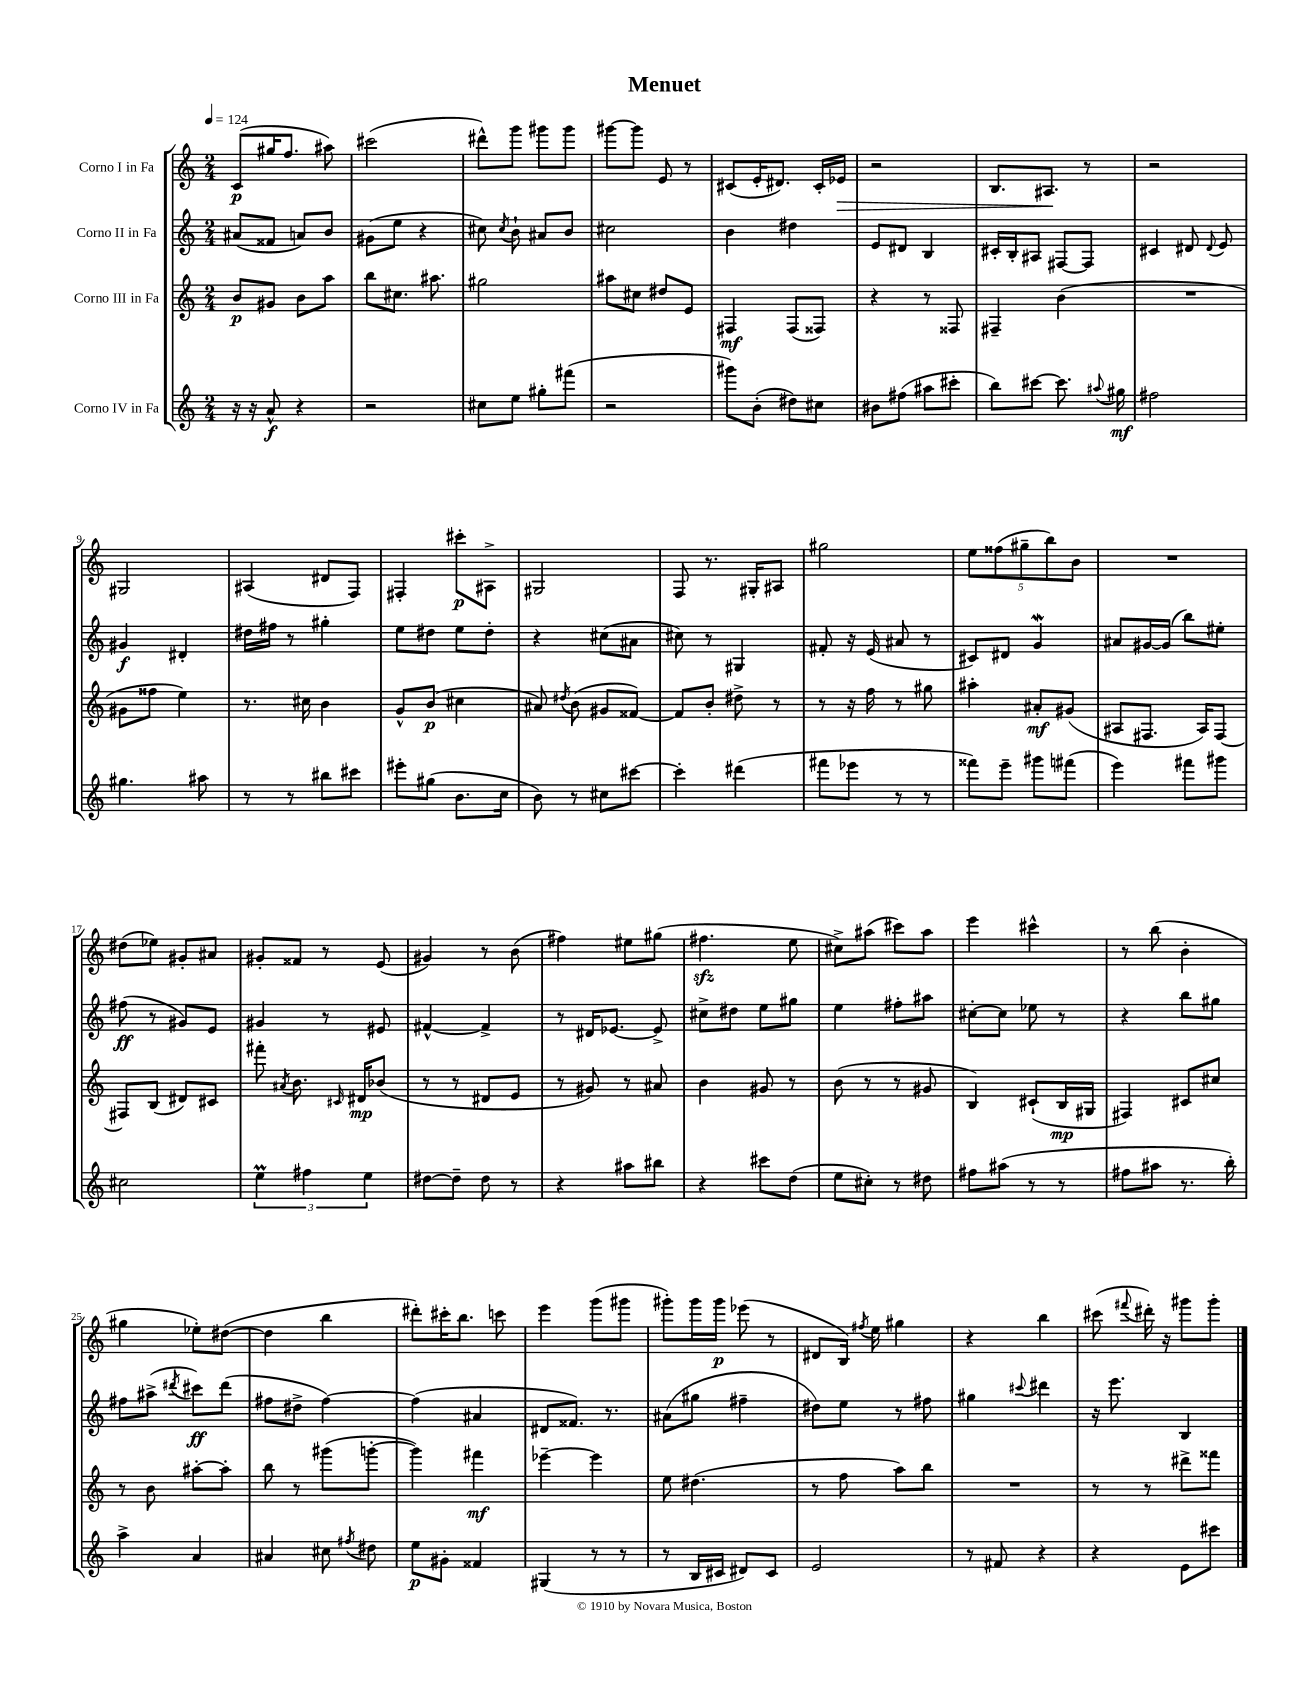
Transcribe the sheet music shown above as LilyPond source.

\header { title = "Menuet" }
<<
\new StaffGroup <<
\new Staff = "s0" \with { instrumentName = "Corno I in Fa" } {
    \clef treble \key c \major \numericTimeSignature \time 2/4 \tempo 4 = 124
    \autoBeamOff c'8[\p( gis''16 f''8.] ais''8) |
    cis'''2( |
    dis'''8[-^) g'''8] gis'''8[ gis'''8] |
    gis'''8[~ gis'''8] e'8 r8 |
    cis'8[( e'16-. dis'8.]) cis'16[-. ees'16]\> |
    r2 |
    b8.[ ais8.]\! r8 |
    r2 |
    gis2 |
    ais4( dis'8[ f8]) |
    fis4-. cis'''8[-.\p ais8]-> |
    gis2 |
    f8 r8. gis16[-. ais8] |
    gis''2 |
    \tuplet 5/4 { e''8[ fisis''8( gis''8-- b''8) b'8] } |
    R2 |
    dis''8[( ees''8]) gis'8[-. ais'8] |
    gis'8[-. fisis'8] r8 e'8( |
    gis'4) r8 b'8( |
    fis''4) eis''8[ gis''8]( |
    fis''4.\sfz e''8 |
    cis''8[->) ais''8]( cis'''8[) ais''8] |
    e'''4 cis'''4-^ |
    r8 b''8( b'4-. |
    gis''4 ees''8[-.) dis''8]~( |
    dis''4 b''4 |
    dis'''8[-.) cis'''16-. b''8.] c'''8 |
    e'''4 g'''8[( gis'''8] |
    gis'''8[-.) gis'''16 gis'''16]\p ees'''8( r8 |
    dis'8[ b16]) \acciaccatura { fis''8 } e''16 gis''4 |
    r4 b''4 |
    cis'''8( \appoggiatura { fis'''8 } dis'''16-.) r16 gis'''8[ gis'''8]-. \bar "|." |
}
\new Staff = "s1" \with { instrumentName = "Corno II in Fa" } {
    \clef treble \key c \major \numericTimeSignature \time 2/4
    \autoBeamOff ais'8[( fisis'8] a'8[) b'8] |
    gis'8[( e''8] r4 |
    cis''8) \acciaccatura { cis''8 } b'8-! ais'8[ b'8] |
    cis''2 |
    b'4 dis''4 |
    e'8[ dis'8] b4 |
    cis'16[-. b16-. ais8] fis8[~ fis8] |
    cis'4 dis'8 \appoggiatura { dis'8 } e'8 |
    gis'4\f dis'4-. |
    dis''16[ fis''16] r8 gis''4-. |
    e''8[ dis''8] e''8[ dis''8]-. |
    r4 cis''8[( ais'8] |
    cis''8) r8 gis4 |
    fis'8-. r16 e'16( ais'8 r8 |
    cis'8[) dis'8] g'4\mordent |
    ais'8[ gis'16~ gis'16]( b''8[) eis''8]-. |
    fis''8\ff( r8 gis'8[) e'8] |
    gis'4 r8 eis'8 |
    fis'4~-^ fis'4-> |
    r8 dis'16[ ees'8.]~ ees'8-> |
    cis''8[-> dis''8] e''8[ gis''8] |
    e''4 fis''8[-. ais''8] |
    cis''8[~-. cis''8] ees''8 r8 |
    r4 b''8[ gis''8] |
    fis''8[ ais''8]->( \acciaccatura { dis'''8 } cis'''8[\ff) dis'''8]( |
    fis''8[ dis''8]-> fis''4~) |
    fis''4( ais'4 |
    dis'8[ fisis'8.]) r8. |
    ais'8[( gis''8] fis''4-- |
    dis''8[) e''8] r8 fis''8 |
    gis''4 \appoggiatura { cis'''8 } dis'''4 |
    r16 e'''8. b4 \bar "|." |
}
\new Staff = "s2" \with { instrumentName = "Corno III in Fa" } {
    \clef treble \key c \major \numericTimeSignature \time 2/4
    \autoBeamOff b'8[\p gis'8] b'8[ a''8] |
    b''8[ cis''8.] ais''8. |
    gis''2 |
    ais''8[ cis''8] dis''8[ e'8] |
    fis4\mf fis8[( fisis8]) |
    r4 r8 fisis8 |
    fis4-- b'4( |
    R2 |
    gis'8[ fisis''8] e''4) |
    r8. cis''16 b'4 |
    g'8[-^ b'8]\p( cis''4 |
    ais'8) \acciaccatura { dis''8 } b'8( gis'8[ fisis'8]~) |
    fisis'8[ b'8]-. dis''8-> r8 |
    r8 r16 f''16 r8 gis''8 |
    ais''4-. ais'8[-.\mf gis'8]( |
    ais8[ fis8.] ais16[) fis8]~ |
    fis8[ b8]( dis'8[) cis'8] |
    fis'''8-. \acciaccatura { ais'8 } b'8. \grace { cis'16 } dis'16[\mp bes'8]( |
    r8 r8 dis'8[ e'8] |
    r8 gis'8) r8 ais'8 |
    b'4 gis'8 r8 |
    b'8( r8 r8 gis'8 |
    b4) cis'8[-!( b16\mp gis16] |
    fis4) cis'8[ cis''8] |
    r8 b'8 ais''8[~-. ais''8]-. |
    b''8 r8 gis'''8[( g'''8]~-. |
    g'''4) fis'''4\mf |
    ees'''4~-- ees'''4 |
    e''8 dis''4.( |
    r8 f''8 a''8[) b''8] |
    R2 |
    r8 r8 dis'''8[-> fisis'''8] \bar "|." |
}
\new Staff = "s3" \with { instrumentName = "Corno IV in Fa" } {
    \clef treble \key c \major \numericTimeSignature \time 2/4
    \autoBeamOff r16 r16 a'8-^\f r4 |
    r2 |
    cis''8[ e''8] gis''8[-. fis'''8]( |
    r2 |
    gis'''8[) b'8]-.( dis''8[) cis''8] |
    bis'8[ fis''8]( ais''8[ cis'''8]-. |
    b''8[) cis'''8]~ cis'''8. \appoggiatura { ais''8 } gis''16\mf |
    fis''2 |
    gis''4. ais''8 |
    r8 r8 bis''8[ cis'''8] |
    eis'''8[-. gis''8]( b'8.[ c''16] |
    b'8) r8 cis''8[ cis'''8]~ |
    cis'''4-. dis'''4( |
    fis'''8[ ees'''8] r8 r8 |
    fisis'''8[) e'''8]-- gis'''8[ fis'''8]( |
    e'''4) fis'''8[ gis'''8] |
    cis''2 |
    \tuplet 3/2 { e''4\prall fis''4 e''4 } |
    dis''8[~ dis''8]-- dis''8 r8 |
    r4 ais''8[ bis''8] |
    r4 cis'''8[ d''8]( |
    e''8[ cis''8]-.) r8 dis''8 |
    fis''8[ ais''8]( r8 r8 |
    fis''8[ ais''8] r8. b''16-.) |
    a''4-> a'4 |
    ais'4 cis''8 \acciaccatura { fis''8 } dis''8 |
    e''8[\p gis'8]-. fisis'4 |
    gis4( r8 r8 |
    r8 b16[ cis'16] dis'8[) cis'8] |
    e'2 |
    r8 fis'8 r4 |
    r4 e'8[ cis'''8] \bar "|." |
}
>>
>>
